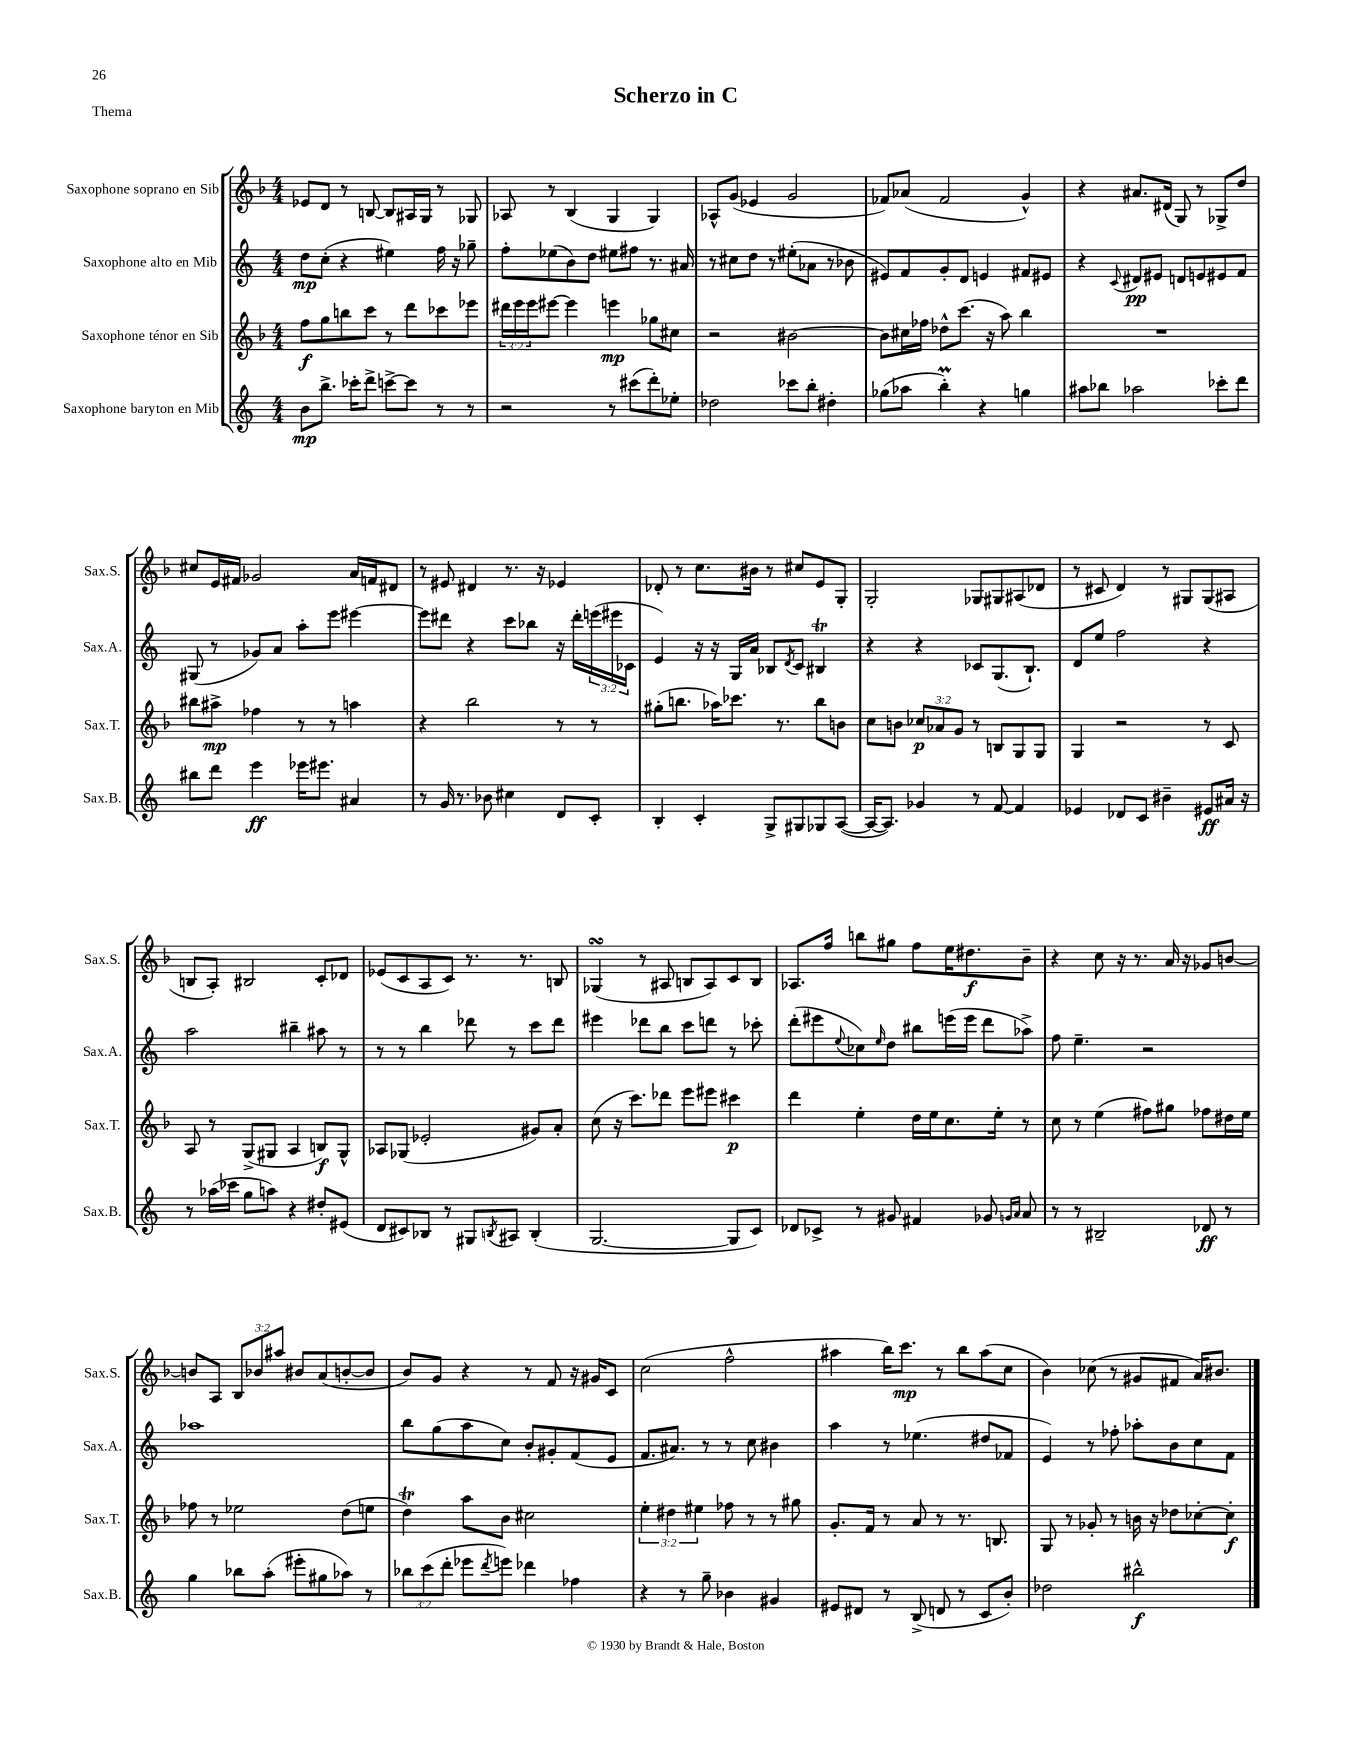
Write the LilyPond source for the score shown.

\header { title = "Scherzo in C" piece = "Thema" }
<<
\new StaffGroup <<
\new Staff = "s0" \with { instrumentName = "Saxophone soprano en Sib" shortInstrumentName = "Sax.S." } {
    \clef treble \key f \major \numericTimeSignature \time 4/4 \override Staff.TupletNumber.text = #tuplet-number::calc-fraction-text
    ees'8 d'8 r8 b8~ b8 ais16 g16 r8 ges8 |
    aes8 r8 bes4( g4 g4) |
    aes8-^ g'8( ees'4 g'2 |
    fes'8) aes'8( fes'2 g'4-^) |
    r4 ais'8. dis'16( g8) r8 ges8-> d''8 |
    cis''8 e'16 fis'16 ges'2 a'16 f'16 dis'8 |
    r8 eis'8 dis'4 r8. r16 ees'4 |
    des'8-. r8 c''8. bis'16 r8 cis''8 e'8 g8-. |
    g2-. ges8 gis8 ais8( des'8 |
    r8 cis'8 d'4) r8 gis8 gis8( ais8 |
    b8 a8-.) bis2 c'8-. des'8 |
    ees'8( c'8 a8 c'8) r8. r8. b8 |
    ges4\turn( r8 ais8 b8 ais8) c'8 b8 |
    aes8. f''16 b''8 gis''8 f''8 e''16 dis''8.\f bes'8-- |
    r4 c''8 r16 r8. a'16 r16 ges'8 b'8~ |
    b'8 a8 \tuplet 3/2 { bes8 bes'8 ais''8 } bis'8 a'8( b'8~-. b'8 |
    bes'8) g'8 r4 r8 f'8 r16 gis'16 c'8 |
    c''2( f''2-^ |
    ais''4 bes''16) c'''8.\mp r8 bes''8 ais''8( c''8 |
    bes'4) ces''8( r8 gis'8 fis'8 a'16) bis'8. \bar "|." |
}
\new Staff = "s1" \with { instrumentName = "Saxophone alto en Mib" shortInstrumentName = "Sax.A." } {
    \clef treble \key c \major \numericTimeSignature \time 4/4 \override Staff.TupletNumber.text = #tuplet-number::calc-fraction-text
    d''8\mp c''8-.( r4 eis''4) f''16 r16 ges''8-- |
    f''8-. ees''8( b'8) d''8 eis''8 fis''8 r8. ais'16 |
    r8 cis''8 d''8 r8 eis''8-.( aes'8 r8 bes'8 |
    eis'8) f'8 g'8-. d'8 e'4 fis'8 eis'8 |
    r4 \appoggiatura { c'8 } dis'8\pp eis'8 d'8 e'8 eis'8 f'8 |
    gis8( r8 ges'8) a'8 a''8-. e'''8 eis'''4~ |
    eis'''8 dis'''8 r4 c'''8 bes''8 r16 dis'''16-. \tuplet 3/2 { e'''16( eis'''16 ces'16 } |
    e'4) r16 r16 g16 a'16 bes8 \acciaccatura { d'8 } c'8 bis4\trill |
    r4 r4 ces'8 g8.( b8.-!) |
    d'8 e''8 f''2 r4 |
    a''2 bis''4-- ais''8 r8 |
    r8 r8 b''4 des'''8 r8 c'''8 des'''8 |
    eis'''4 des'''8 b''8 c'''8 d'''8 r8 ces'''8-. |
    d'''8-.( eis'''8 \appoggiatura { e''8 } ces''8) \grace { e''16 } d''8 bis''8 e'''16( e'''16 d'''8 aes''8->) |
    f''8 e''4.-- r2 |
    aes''1 |
    b''8 g''8( a''8 c''8) b'8-. gis'8-. f'8( e'8 |
    f'8. ais'8.) r8 r8 c''8 bis'4 |
    a''4 r8 ees''4.( dis''8 fes'8 |
    e'4) r8 fes''8-. aes''8-. b'8 c''8 f'8 \bar "|." |
}
\new Staff = "s2" \with { instrumentName = "Saxophone ténor en Sib" shortInstrumentName = "Sax.T." } {
    \clef treble \key f \major \numericTimeSignature \time 4/4 \override Staff.TupletNumber.text = #tuplet-number::calc-fraction-text
    f''8\f g''8 b''8 c'''8 r8 d'''8 ces'''8 ees'''8 |
    \tuplet 3/2 { dis'''16 e'''16 e'''16 } eis'''8~ eis'''4 e'''4\mp ges''8 cis''8 |
    r2 bis'2~ |
    bis'8 cis''16 fes''16 des''8-^ c'''8.( r16 a''8) bes''4 |
    R1 |
    bis''8 ais''8->\mp fes''4 r8 r8 a''4 |
    r4 bes''2 r8 r8 |
    gis''8-.( b''8. aes''16) ces'''8. r8. b''8 b'8 |
    c''8 b'8 \tuplet 3/2 { ces''8\p aes'8 g'8 } r8 b8 g8 g8 |
    g4 r2 r8 c'8 |
    a8 r8 g8->( gis8 a4 b8\f) gis8-^ |
    aes8 ges8( ees'2-. gis'8) a'8-. |
    c''8( r16 c'''8.) des'''8 e'''8 eis'''8 cis'''4\p |
    d'''4 e''4-. d''16 e''16 c''8. e''16-. r8 |
    c''8 r8 e''4( fis''8) gis''8 fes''8 dis''16 e''16 |
    fes''8 r8 ees''2 d''8( e''8 |
    d''4\trill) a''8 bes'8 cis''2 |
    \tuplet 3/2 { e''4-. dis''4 eis''4 } fes''8 r8 r8 gis''8 |
    g'8.-. f'16 r8 a'8 r8 r8. b8. |
    g8 r8 ges'8-. r8 b'16 r16 des''8 ces''8~-. ces''8-.\f \bar "|." |
}
\new Staff = "s3" \with { instrumentName = "Saxophone baryton en Mib" shortInstrumentName = "Sax.B." } {
    \clef treble \key c \major \numericTimeSignature \time 4/4 \override Staff.TupletNumber.text = #tuplet-number::calc-fraction-text
    b'8\mp b''8.-> ces'''16-. d'''8-> c'''8~-> c'''8 r8 r8 |
    r2 r8 cis'''8( d'''8-.) ees''8-. |
    des''2 ces'''8 b''8-. dis''4-. |
    ges''8( aes''8 b''4-.\prall) r4 g''4 |
    ais''8 bes''8 aes''2 ces'''8-. d'''8 |
    bis''8 d'''8 e'''4\ff ees'''16 eis'''8. ais'4 |
    r8 g'16 r8. bes'8 cis''4 d'8 c'8-. |
    b4-. c'4-. g8-> gis8 ges8 a8~( |
    a16~ a8.) ges'4 r8 f'8~ f'4 |
    ees'4 des'8 c'8 bis'4-- eis'8\ff ais'16 r16 |
    r8 aes''16( ces'''16 g''8 a''8) r4 dis''8-. eis'8( |
    d'8 cis'8) bes8 r8 gis8 \acciaccatura { b8 } ais8 b4-.( |
    g2.~ g8 c'8) |
    des'8 ces'8-> r8 gis'8 fis'4 ges'8 \grace { g'16 a'16 } a'8 |
    r8 r8 bis2-- des'8\ff r8 |
    g''4 bes''8 a''8-.( eis'''8-. gis''8 aes''8) r8 |
    \tuplet 3/2 { bes''8 c'''8( d'''8-. } ees'''8 \acciaccatura { d'''8 } e'''8) des'''4 fes''4 |
    r4 r8 g''8-- bes'4 gis'4 |
    eis'8 dis'8 r8 b8->( d'8 r8 c'8 b'8-.) |
    des''2 bis''2-^\f \bar "|." |
}
>>
>>
\layout { \context { \Score \remove "Bar_number_engraver" } }
